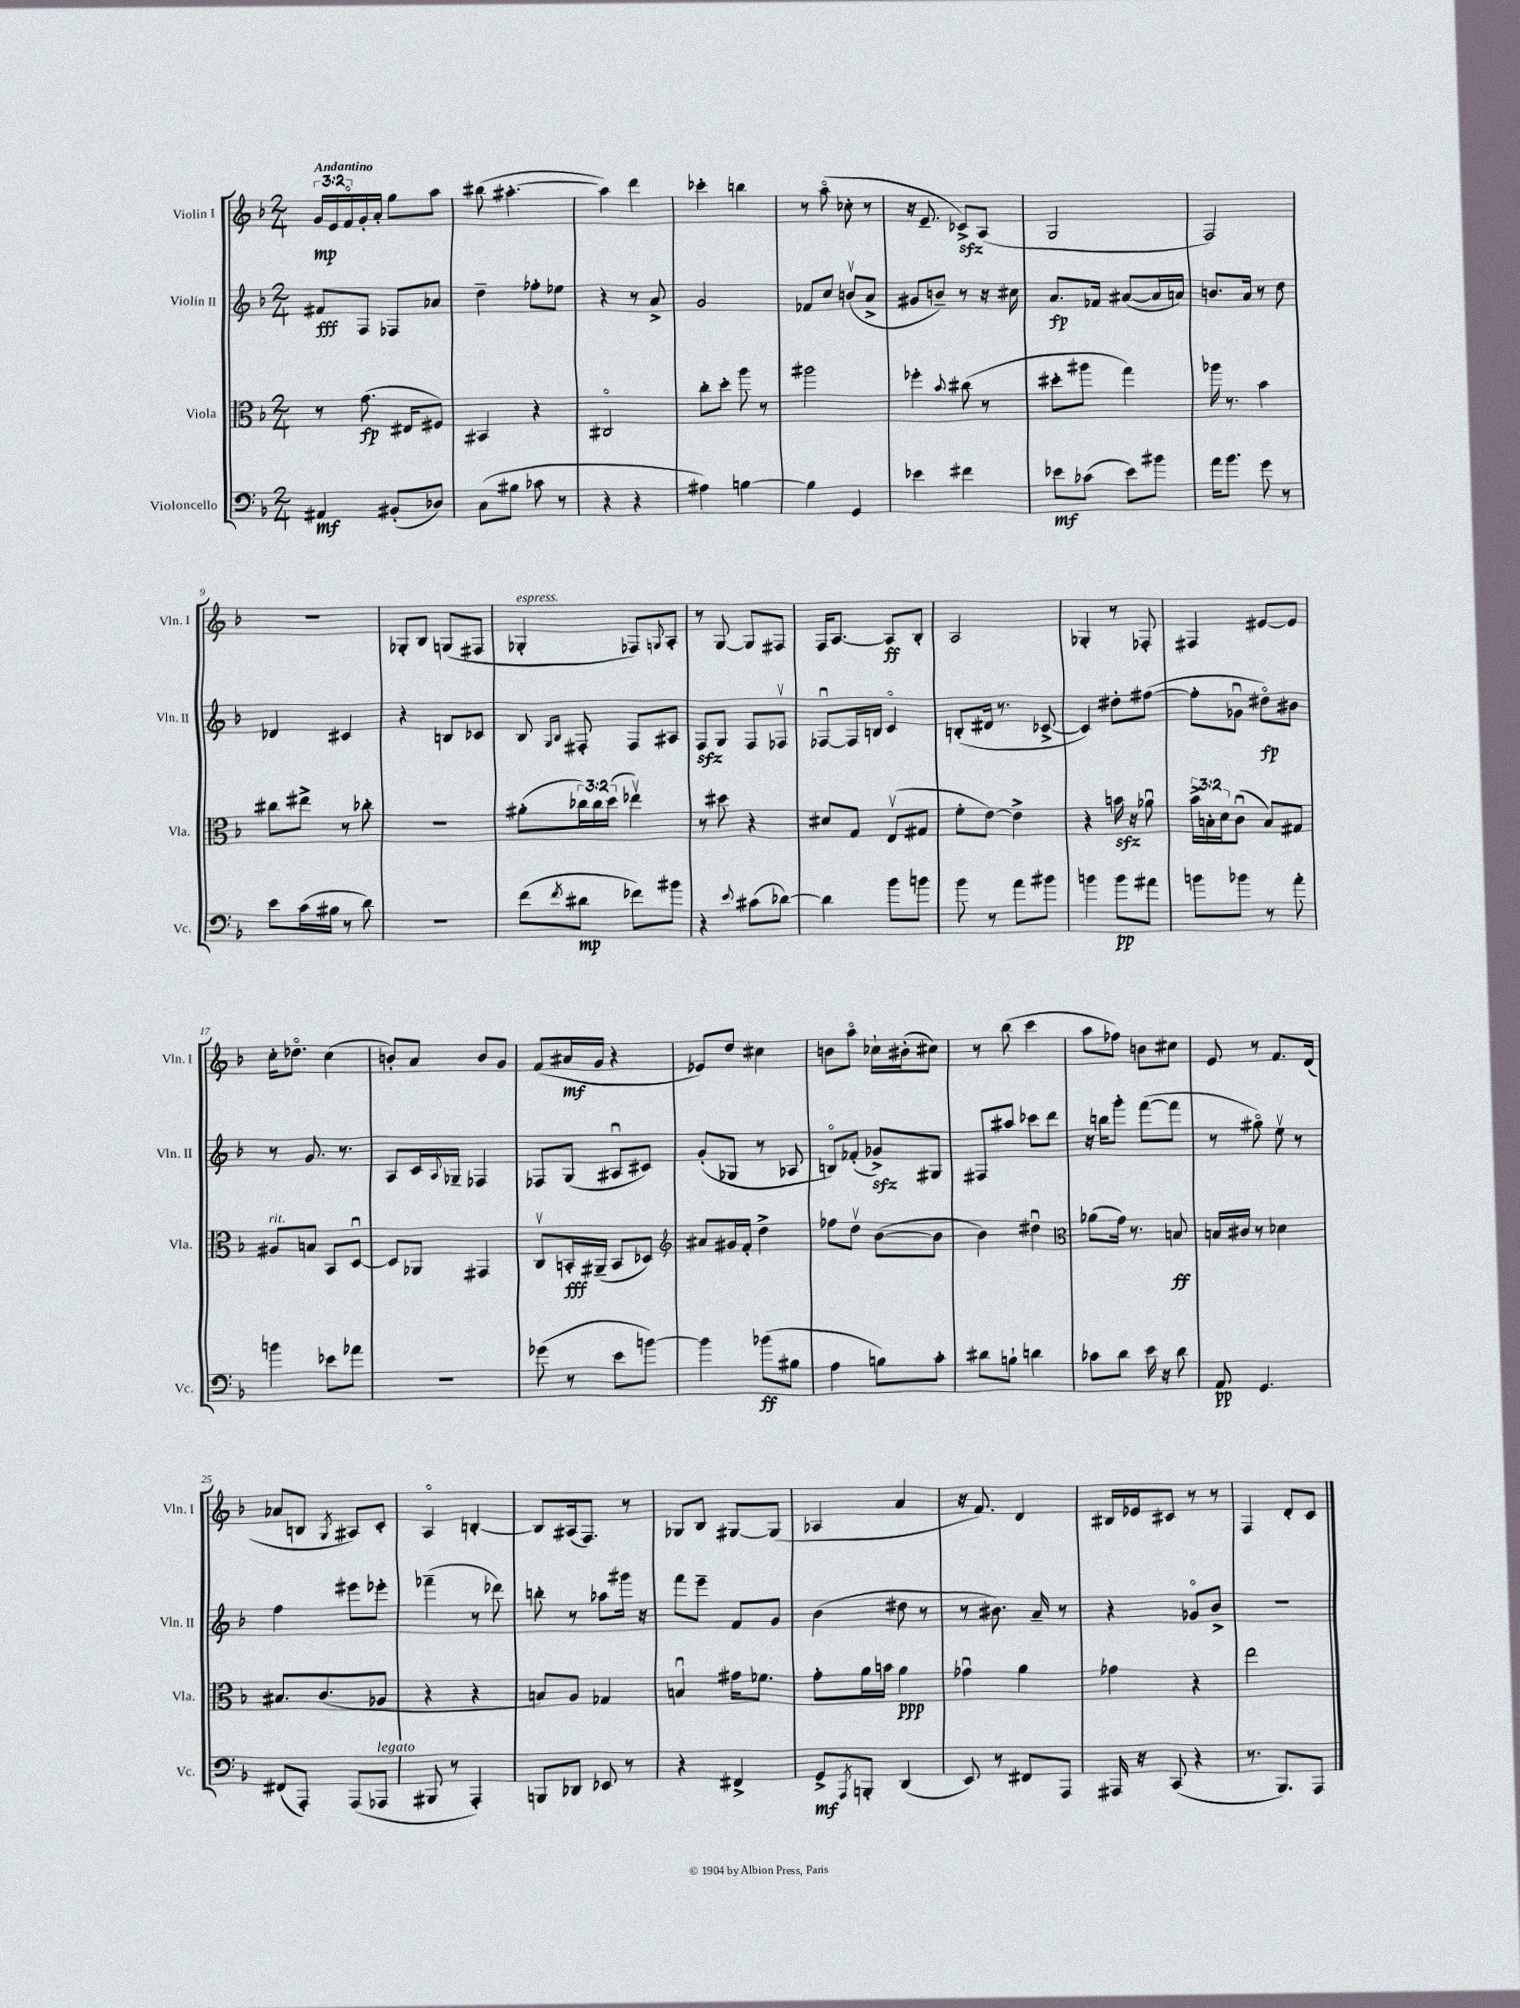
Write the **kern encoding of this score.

**kern	**kern	**kern	**kern
*staff4	*staff3	*staff2	*staff1
*clefF4	*clefC3	*clefG2	*clefG2
*k[b-]	*k[b-]	*k[b-]	*k[b-]
*M2/4	*M2/4	*M2/4	*M2/4
4AA#/	8r	8f#/L	24g/LL
.	.	.	24e/
.	.	.	24fo/
.	(8.g\	8F/J	16g'/
.	.	.	16a'/JJ
(8BB#'/L	.	8F-/L	8gg\L
.	16E#/LK	.	.
8D-/J)	8F#/J)	8a-/J	8aa\J
=	=	=	=
(8C\L	4BB#/	4dd~\	(8bb#\
8B#\J	.	.	[4.aa#'\
8c-\	4r	8ff-'\L	.
8r	.	8ee-\J	.
=	=	=	=
4r	2C#o/	4r	4aa#\])
4r	.	8r	4ddd\
.	.	8a^/	.
=	=	=	=
4A#\)	8cc'\L	2g/	4ccc-'\
.	8dd'\J	.	.
[4B\	8aa\	.	4bb\
.	8r	.	.
=	=	=	=
4B\]	2aa#\	8f-/L	8r
.	.	8cc/J	(8aao\
4GG/	.	(8bv/L	8cc-'\
.	.	8a^/J	8r
=	=	=	=
4e-\	4ff-'\	8g#/L	16r
.	.	.	8.e~/
.	.	8b~/J)	.
.	8qqb-/	.	.
4f#\	(8cc#\	8r	8c-^/L)
.	8r	16r	(8A/J
.	.	16cc#\	.
=	=	=	=
8e-\L	8dd#'\L	8.a/L	2G/
(8c-\J	8aa#\J	.	.
.	.	16f-/Jk	.
8e-\L)	4gg\)	([8a#/L	.
8b#\J	.	16a#/]L	.
.	.	16a/JJ)	.
=	=	=	=
16a\LK	16aa-\	8.b/L	2F/)
8.b-\J	8.r	.	.
.	.	16a/Jk	.
8g\	4b-\	8r	.
8r	.	8dd\	.
=	=	=	=
8e\L	8cc#\L	4d-/	2r
(16c\L	8ee#^\J	.	.
16B#\JJ	.	.	.
8r	8r	4c#/	.
8d\)	8cc-'\	.	.
=	=	=	=
2r	2r	4r	8G-'/L
.	.	.	8B-/J
.	.	8B/L	(8G/L
.	.	8c-/J	8F#/J
=	=	=	=
(8f\L	(8a#'\L	8B-/	4G-'/
.	.	16qqG/LL	.
8qf/	.	16qqB-/JJ	.
8d#\J	24cc-\L)	8F#'/	.
.	24cc-\	.	.
.	(24dd\JJ	.	.
8f-\L)	4ee-v\)	8F#/L	8F-/L)
.	.	.	8qqG/
8b#\J	.	8A#/J	8A'/J
=	=	=	=
4r	8r	8F/L	8r
.	8dd#\	8G/J	[8G/
8qqe/	.	.	.
(8c#\L	4r	8F/L	8G/]L
[8d-\J)	.	8F-v/J	8F#/J
=	=	=	=
4d-\]	8d#/L	[8F-u/L	16F/LK
.	.	.	[8.A/J
.	8G/J	16F-/]L	.
.	.	16B/JJ	.
8b-\L	(8Ev/L	4co/	8A/]L
8b\J	8G#/J	.	8B-'/J
=	=	=	=
8b-\	8f'\L	(8B'/L	2A/
8r	[8e\J)	16d#/Jk	.
.	.	8.r	.
8a\L	4e^\]	.	.
8b#\J	.	[8c-^/	.
=	=	=	=
4b\	4r	4c-/])	4G-'/
8b\L	16b\	8dd#'\L	8r
.	16r	.	.
8a#\J	8a-u\	([8ff#\J	8F-'/
=	=	=	=
8b\L	24b-^\LL	8ff#'\]L	4F#/
.	24B'\	.	.
.	24d\J	.	.
8b-\J	(8cu\J	8g-u\J	.
8r	8B/L)	8dd#o\L)	[8e#/L
8a'\	8G#/J	8b#\J	8e#/]J
=	=	=	=
4b\	8A#/L	8r	16cc'\LK
.	.	.	8.dd-o\J
.	8B/J	8.g/	.
8e-\L	8BB-/L	.	(4cc\
.	.	8.r	.
8a-\J	[8Du/J	.	.
=	=	=	=
2r	8D/]L	8A/L	8b'/L)
.	8AA-/J	16c/L	8a/J
.	.	8qqA/	.
.	.	16G-~/JJ	.
.	4GG#/	4F-/	8b/L
.	.	.	8g/J
=	=	=	=
(8g-\	8Cv/L	8F-/L	(8f/L
8r	16BB'/L	(8G/J	16a#/L
.	(16AA#~/JJ	.	16g/JJ
8e\L	8BB/L	8A#u/L	4r
[8b\J)	8D-/J)	8c#/J)	.
=	=	=	=
*	*clefG2	*	*
4b\]	8a#/L	(8g'/L	8e-/L)
.	16g#/L	8G-/J	8dd/J
.	16f'/JJ	.	.
(8b-\L	4dd^\	8r	4cc#\
8B#\J	.	8A-/	.
=	=	=	=
4A\	8ff-\L	8Bo/L)	8b\L
.	8ddv\J	(8f-'/J	8aao\J
8B\L)	([8b-\L	8g-^/L)	16cc-`\LL
.	.	.	(16b#'\J
8c'\J	8b-\]J	8G#/J	8cc#\J)
=	=	=	=
8d#\L	4b-\)	8F#/L	8r
8B`\J	.	8aa#/J	(8bb-\
4d\	4dd#u\	8ccc-\L	4ccc\
.	.	8ddd\J	.
=	=	=	=
*	*clefC3	*	*
8c-\L	(8a-\L	16r	8aa\L
.	.	16bb\LK	.
8d\J	16g\Jk)	8ggg'\J	8ff-\J)
.	8.r	.	.
16e\	.	([8fff\L	8b\L
16r	.	.	.
8d\	8B/	8fff\]J	8cc#\J
=	=	=	=
8AA/	16B/LL	8r	8e/
.	16c#/JJ	.	.
4.GG/	8r	8gg#o\)	8r
.	4d-\	8eev\	8.f/L
.	.	8r	.
.	.	.	(16d/Jk
=	=	=	=
(8FF#/L	8.B#/L	4ff\	8a-/L
8AAA'/J)	.	.	8B/J
.	(8.c/	.	.
.	.	.	8qG/
(8AAA/L	.	8eee#\L	8A#/L)
8AAA-/J	8A-/J	8eee-'\J	8c'/J
=	=	=	=
8BBB#/	4r	(4fff-~\	4Ao/
8r	.	.	.
4AAA'/)	4r	8r	[4B'/
.	.	8ddd-\)	.
=	=	=	=
8BBB/L	8B/L)	8bb'\	8B/]L
8DD-/J	8A/J	8r	(16A#/k
.	.	.	8.F/J)
8EE-/	4G-/	8aa-\L	.
8r	.	16ggg#\Jk	8r
.	.	16r	.
=	=	=	=
4r	4Bu/	8fff\L	8G-/L
.	.	8eee~\J	8B-/J
4FF#^/	16g#\LK	8f/L	[8G#/L
.	8.f-\J	.	.
.	.	8g/J	(8G#/]J
=	=	=	=
8GG^/L	8g'\L	(4b-\	4A-/
8qAAA/	.	.	.
8BBB'/J	16a\L	.	.
.	16b\JJ	.	.
(4DD/	4a\	8dd#\	4a/
.	.	8r	.
=	=	=	=
8EE/)	4g-u\	8r	16r
.	.	.	8.f/)
8r	.	8.b#\)	.
8FF#/L	4a\	.	4d/
.	.	16a~/	.
8AAA/J	.	8r	.
=	=	=	=
16AAA#/	4g-\	4r	16B#/LL
16r	.	.	16e-/J
(8CC/	.	.	8c#/J
4r	4r	8g-o/L	8r
.	.	8b-^/J	8r
=	=	=	=
8.r	2ee\	2r	4F/
8.BBB-/L)	.	.	.
.	.	.	8d'/L
8AAA/J	.	.	8c/J
==	==	==	==
*-	*-	*-	*-
